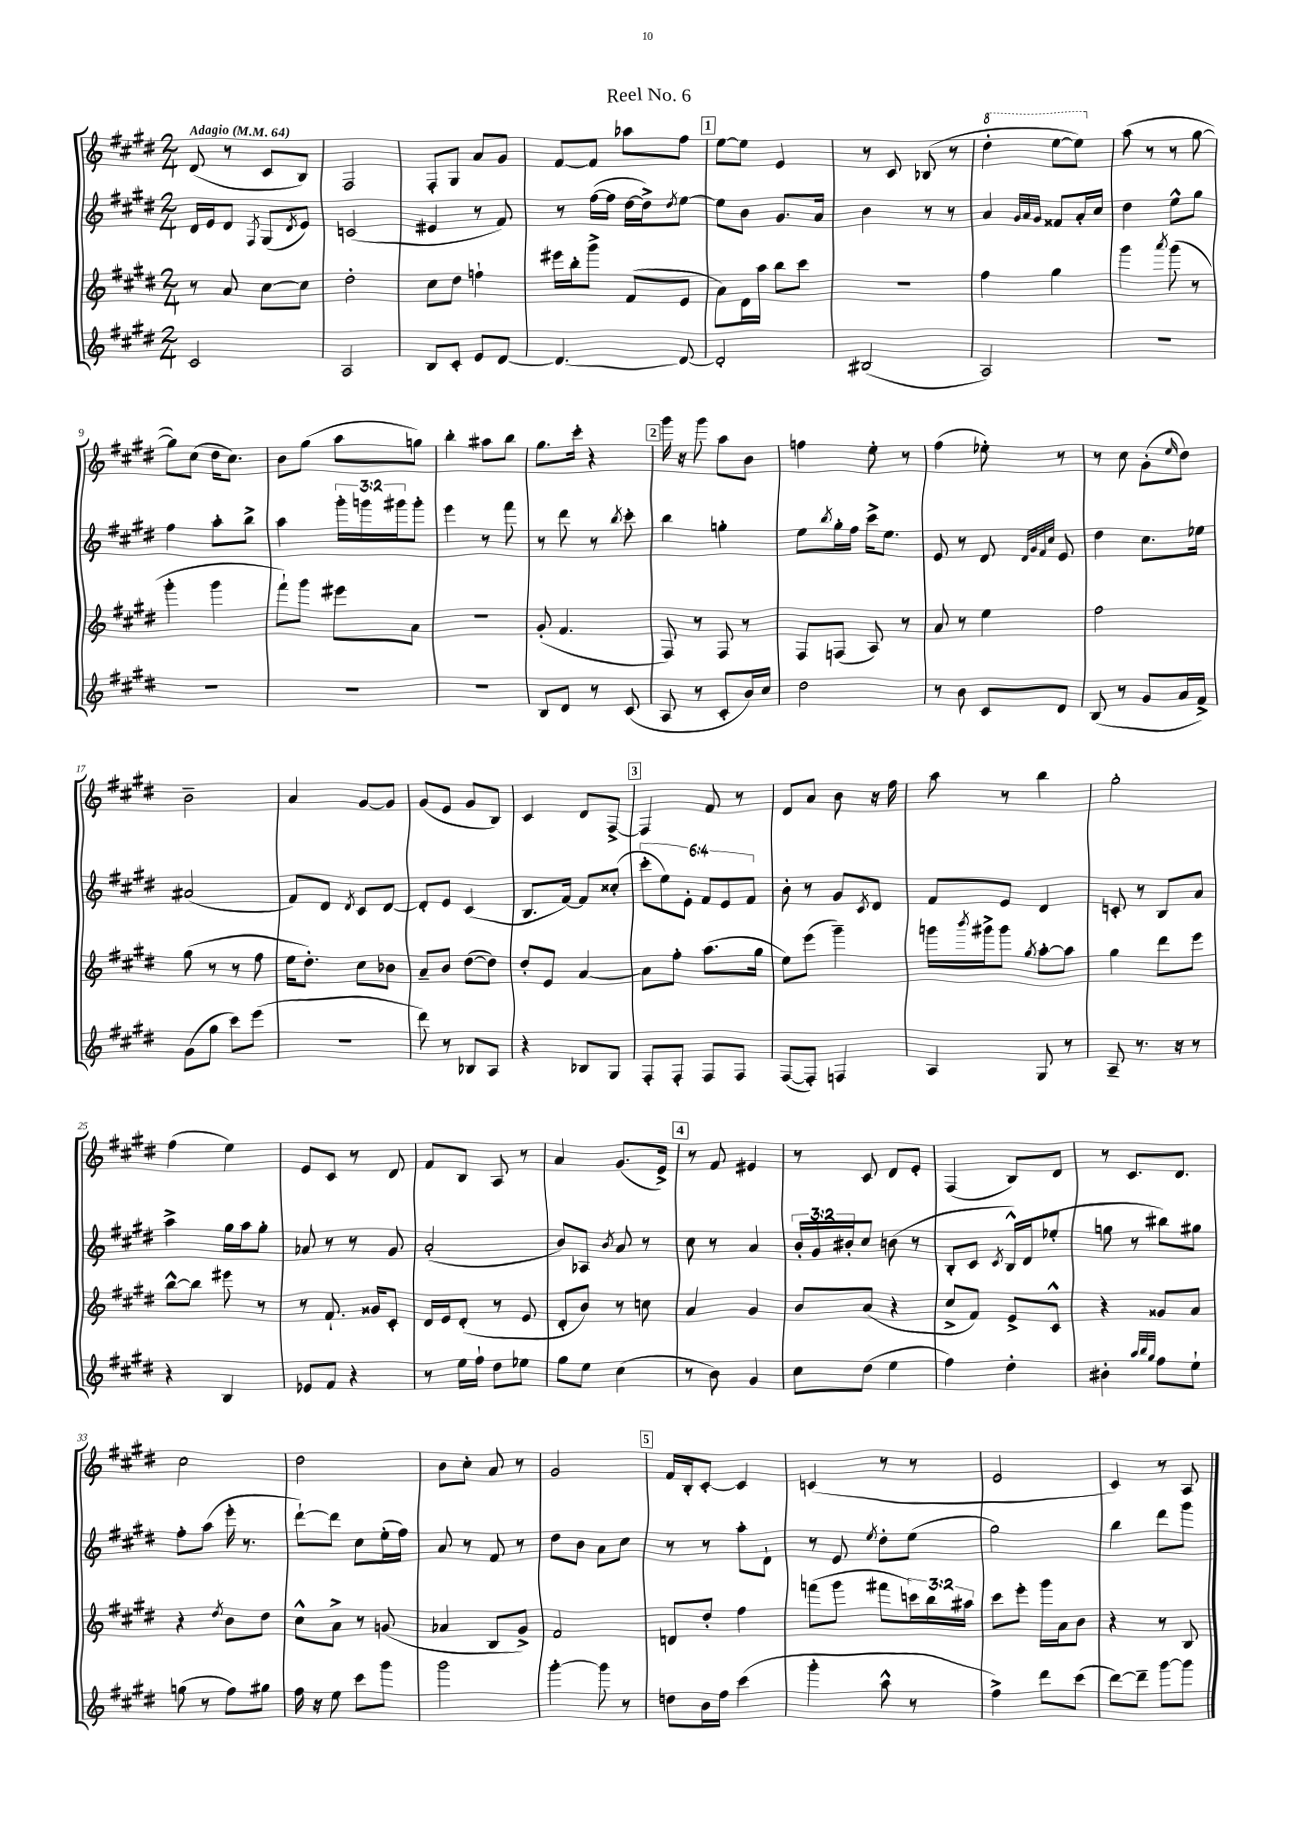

**kern	**kern	**kern	**kern
*staff4	*staff3	*staff2	*staff1
*clefG2	*clefG2	*clefG2	*clefG2
*k[f#c#g#d#]	*k[f#c#g#d#]	*k[f#c#g#d#]	*k[f#c#g#d#]
*M2/4	*M2/4	*M2/4	*M2/4
*MM64	*MM64	*MM64	*MM64
2c#	8r	16d#	(8d#
.	.	16e	.
.	8a	8d#	8r
.	.	8qF#	.
.	[8cc#	(8G#	8c#
.	.	8qd#	.
.	8cc#]	8e)	8B)
=	=	=	=
2A	2dd#'	(2c	2F#
=	=	=	=
8B	8cc#	4e#	8F#'
8c#'	8dd#	.	8G#
8e	4ff`	8r	8a
[8d#	.	8f#)	8g#
=	=	=	=
4.d#_	16eee#	8r	[8f#
.	16bb'	.	.
.	8ggg#^	([16ff#	8f#]
.	.	16ff#]	.
.	(8f#	[16dd#	8aa-
.	.	16dd#^])	.
.	.	8qdd#	.
8d#_	8e	[8ee	8ff#
=	=	=	=
2d#']	8a)	8ee]	[8ee
.	16d#	8b	8ee]
.	16aa	.	.
.	8bb	8.g#	4e
.	8ccc#	.	.
.	.	16a	.
=	=	=	=
(2B#	2r	4b	8r
.	.	.	8c#
.	.	8r	(8B-
.	.	8r	8r
=	=	=	=
2A)	4ff#	4a	4ddd#'
.	.	32qqg#	.
.	.	32qqa	.
.	.	32qqg#	.
.	4gg#	8f##	[8eee
.	.	16a'	8eee])
.	.	16cc#	.
=	=	=	=
2r	4ggg#	4dd#	(8aa
.	.	.	8r
.	8qaaa	.	.
.	(8ggg#	8ee^^	8r
.	8r	8gg#	[8gg#
=	=	=	=
2r	4ggg#'	4ff#	8gg#])
.	.	.	(8cc#
.	4ggg#	8aa'	16dd#
.	.	.	8.cc#)
.	.	8bb^	.
=	=	=	=
2r	8fff#`)	4aa	8b
.	8ggg#	.	(8gg#
.	8eee#	24ggg#'	8aa
.	.	24ggg	.
.	.	24ggg#	.
.	8a	8ggg#'	8gg)
=	=	=	=
2r	2r	4eee	4bb'
.	.	8r	8aa#
.	.	8fff#	8bb
=	=	=	=
8B	(8g#'	8r	8.gg#
8d#	4.f#	8ddd#	.
.	.	.	16ccc#'
8r	.	8r	4r
.	.	8qbb	.
(8c#	.	8ccc#'	.
=	=	=	=
8A	8F#)	4bb	16ggg#
.	.	.	16r
8r	8r	.	8ggg#
8c#'	8F#	4gg'	8aa
16b)	8r	.	8b
16cc#	.	.	.
=	=	=	=
2dd#	8F#	8ee	4ff
.	.	8qbb	.
.	(8F	16gg#'	.
.	.	16ff#	.
.	8A)	16ccc#^	8ee'
.	.	8.ee	.
.	8r	.	8r
=	=	=	=
8r	8a	8e	(4ff#
8b	8r	8r	.
8c#	4ee	8d#	8ee-')
.	.	32qqd#	.
.	.	32qqg#	.
.	.	32qqf#	.
.	.	32qqcc#	.
8d#	.	8e	8r
=	=	=	=
(8B	2ff#	4dd#	8r
8r	.	.	8cc#
8g#	.	8.cc#	(8g#'
.	.	.	16qqee
16a	.	.	8dd#)
16f#^)	.	16ee-	.
=	=	=	=
(8g#	(8gg#	(2a#	2b~
8gg#	8r	.	.
8ccc#)	8r	.	.
(8eee	8ff#	.	.
=	=	=	=
2r	16ee	8f#)	4a
.	8.dd#')	.	.
.	.	8d#	.
.	.	8qd#	.
.	8cc#	8c#	[8g#
.	8b-	[8d#	8g#]
=	=	=	=
8ddd#)	8a~	8d#']	(8g#
8r	8b	8e	8e
8B-	([8dd#	(4c#	8g#
8A	8dd#])	.	8B)
=	=	=	=
4r	8dd#'	8.B	4c#
.	8e	.	.
.	.	[16f#)	.
8B-	[4a	8f#]	8d#
8G#	.	(8cc##'	[8F#^
=	=	=	=
8F#'	8a]	12ccc#'	4F#]
.	.	12ee)	.
8F#'	8ff#'	.	.
.	.	12e'	.
8F#	(8.aa	12f#	8f#
.	.	12e	.
8F#	.	.	8r
.	.	12f#	.
.	16gg#	.	.
=	=	=	=
([8F#	8ee)	8b'	8d#
8F#'])	(8eee	8r	8a
4F	4ggg#~)	8g#	8b
.	.	8qc#	.
.	.	8d#	16r
.	.	.	16ff#
=	=	=	=
4A	16ggg	8f#	8aa
.	8qbbb	.	.
.	16ggg#^	.	.
.	8ggg#	8e	8r
.	8qgg#	.	.
8G#	[8aa'	4d#	4bb
8r	8aa]	.	.
=	=	=	=
8A~	4gg#	8c'	2gg#'
8.r	.	8r	.
.	8ddd#	8B	.
16r	.	.	.
8r	8eee	8a	.
=	=	=	=
4r	[8bb^^	4aa^	(4ff#
.	8bb]	.	.
4B	8eee#	16gg#	4ee)
.	.	16aa	.
.	8r	8gg#'	.
=	=	=	=
8e-	8r	8a-	8e
8f#	8.f#`	8r	8c#
4r	.	8r	8r
.	16g##	.	.
.	8c#'	8g#	8d#
=	=	=	=
8r	16d#	(2a'	8f#
.	16e	.	.
16ee	(8d#'	.	8B
16ff#`	.	.	.
8dd#	8r	.	8A
8ee-	8e	.	8r
=	=	=	=
8gg#	8d#'	8b)	4a
8ee	8b)	8A-	.
.	.	8qb	.
(4cc#	8r	8a	(8.g#
.	8cc	8r	.
.	.	.	16e^)
=	=	=	=
8r	4a	8cc#	8r
8b)	.	8r	8f#
4g#	4g#	4a	4e#
=	=	=	=
8cc#	8b	24b'	8r
.	.	24g#	.
.	.	24b#'	.
(8dd#	(8a	8cc#	8c#
4ee	4r	(8b	8d#
.	.	8r	8e'
=	=	=	=
4ff#)	8cc#^	8B'	(4F#
.	8f#)	8c#	.
.	.	8qc#	.
4dd#'	8e^	16B^^)	8B)
.	.	(16d#	.
.	8c#^^	8ee-'	8d#
=	=	=	=
4b#'	4r	8gg	8r
.	.	8r	8.c#
32qqaa	.	.	.
32qqbb	.	.	.
32qqgg#	.	.	.
8ff#	8g##	8bb#)	.
.	.	.	8.d#
8ee`	8a	8gg#	.
=	=	=	=
(8gg	4r	8ff#'	2cc#
8r	.	(8aa	.
.	8qdd#	.	.
8ff#)	8b	16eee'	.
.	.	8.r	.
8gg#	8dd#	.	.
=	=	=	=
16ff#	8cc#^^	[8ddd#`)	2dd#
16r	.	.	.
8ee	8a^	8ddd#]	.
8ccc#	8r	8cc#	.
8ggg#	(8g	(16ee'	.
.	.	16ff#)	.
=	=	=	=
2ggg#	4a-	8a	8b
.	.	8r	8cc#'
.	8B	8f#	8a
.	8g#^)	8r	8r
=	=	=	=
[4ggg#'	2f#	8dd#	2g#
.	.	8b	.
8ggg#]	.	8a	.
8r	.	8cc#	.
=	=	=	=
8dd	8d	8r	16f#
.	.	.	16B'
16b	8dd#'	8r	[8c#'
16ff#	.	.	.
(4ccc#	4ff#	8aa'	4c#]
.	.	8d#`	.
=	=	=	=
4ggg#'	(8fff	8r	(4c
.	8ggg#	8e	.
.	.	8qee	.
8aa^^	8fff#	8dd#'	8r
8r	24ccc)	(8ee	8r
.	24bb	.	.
.	24aa#	.	.
=	=	=	=
4ff#^)	8ccc#	2gg#)	2e
.	8eee'	.	.
8ddd#	16ggg#	.	.
.	16a	.	.
(8ccc#	8b	.	.
=	=	=	=
[8ddd#)	4r	4bb	4c#)
8ddd#~]	.	.	.
[8ggg#	8r	8ddd#	8r
8ggg#]	8B	8ggg#	8A
==	==	==	==
*-	*-	*-	*-
